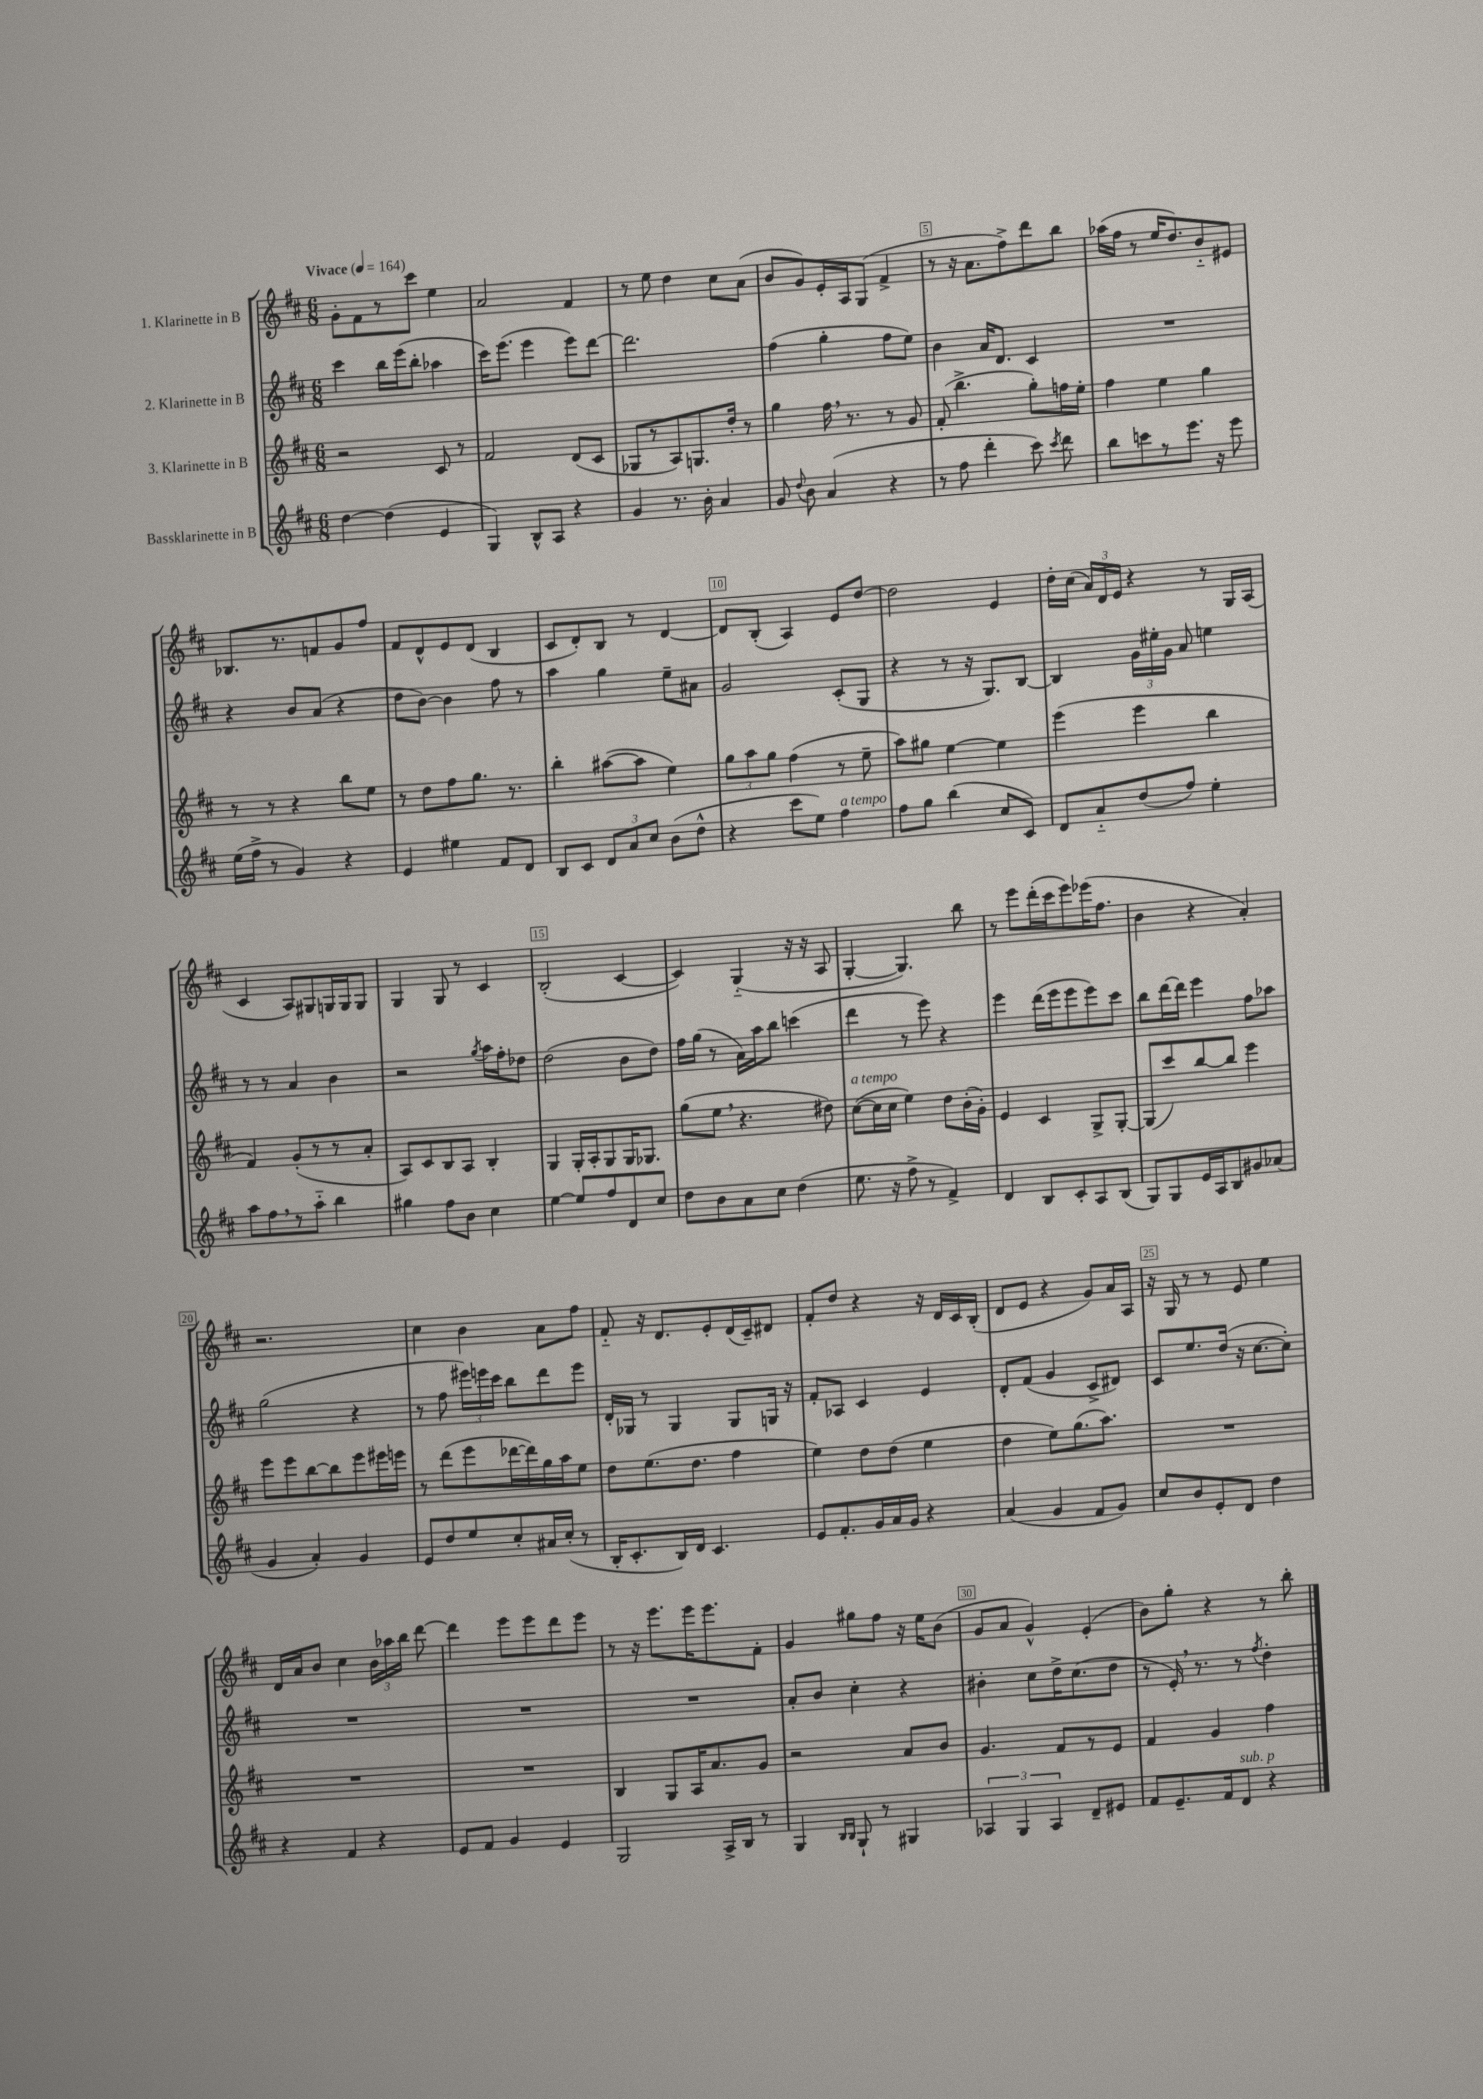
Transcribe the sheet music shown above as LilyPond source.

<<
\new StaffGroup <<
\new Staff = "s0" \with { instrumentName = "1. Klarinette in B" } {
    \clef treble \key d \major \numericTimeSignature \time 6/8 \tempo "Vivace" 4 = 164
    \autoBeamOff g'8[-. fis'8 r8 cis'''8] e''4 |
    a'2 fis'4 |
    r8 e''8 d''4 cis''8[ a'8]( |
    b'8[ g'8) e'16-. a16 g8]( fis'4-> |
    r8 r16 a'8.[ fis''8->) d'''8 b''8] |
    aes''16[( fis''16] r8 e''16[ d''8.) b'8-_ eis'8] |
    bes8.[ r8. f'8 g'8 fis''8] |
    fis'8[ d'8-^ e'8 d'8]( b4 |
    cis'8[ d'8-.) b8] r8 d'4~ |
    d'8[ b8]-.( a4) e'8[ d''8]~ |
    d''2 e'4 |
    d''16[-. cis''16]( \tuplet 3/2 { a'16[) d'16 e'16] } r4 r8 g16[ a16]( |
    cis'4 a8[) gis8 g16 g16 g8] |
    g4 g8 r8 cis'4 |
    b2-.( cis'4~ |
    cis'4) g4-_( r16 r16 a8 |
    g4~-. g4.) b''8 |
    r8 e'''8[ d'''16-.( cis'''16 e'''8) ees'''16( fis''8.] |
    b'4 r4 a'4-.) |
    r2. |
    cis''4 b'4 a'8[ fis''8] |
    fis'8-_ r16 d'8.[ e'8-. d'16( cis'16--) dis'8] |
    fis'8[-. d''8] r4 r16 d'16[ cis'16 b16]-.( |
    d'8[ e'8] r4 g'8[) a'16 a16] |
    r16 g16 r8 r8 e'8 e''4 |
    d'16[ a'16 b'8] cis''4 \tuplet 3/2 { b'16[ aes''16 b''16] } d'''8~ |
    d'''4 e'''8[ e'''8 d'''8 e'''8] |
    r8 r16 e'''8.[ e'''16 e'''8. fis'8]-. |
    g'4 gis''8[ fis''8] r16 e''16[ b'8]( |
    g'8[ a'8] g'4-^) e'4-.( |
    b'8[) g''8]-. r4 r8 b''8-. \bar "|." |
}
\new Staff = "s1" \with { instrumentName = "2. Klarinette in B" } {
    \clef treble \key d \major \numericTimeSignature \time 6/8
    \autoBeamOff cis'''4 b''16[ e'''16( b''8]-. aes''4 |
    cis'''16[) e'''8.]( e'''4 e'''8[) d'''8]~ |
    d'''2. |
    fis''4( g''4-. fis''8[ e''8]) |
    b'4 a'16[ d'8.] cis'4 |
    R2. |
    r4 b'8[ a'8]( r4 |
    d''8[ b'8]~) b'4 fis''8 r8 |
    a''4 g''4 e''8[-- ais'8] |
    g'2 cis'8[-.( g8] |
    r4 r8 r16 g8.[) b8]~ |
    b4 \tuplet 3/2 { g'16[ eis''16-. g'16] } a'8 e''4 |
    r8 r8 a'4 b'4 |
    r2 \acciaccatura { g''8 } a''16[ fis''16-. des''8] |
    d''2( b'8[ d''8]) |
    fis''16[ g''16]( r8 a'16[) a''16 b''8] c'''4( |
    d'''4 r8 e'''8) r4 |
    e'''4 d'''16[( e'''16 e'''8 e'''8) cis'''8] |
    b''8[ d'''16~ d'''16] e'''4 fis''8[ aes''8] |
    g''2( r4 |
    r8 fis''8 \tuplet 3/2 { eis'''16[) e'''16 cis'''16] } b''8[ d'''8 e'''8] |
    d'16[-. ges16] r8 ges4 ges8[ g16] r16 |
    fis'8[-. aes8] cis'4 e'4 |
    d'8[-. fis'8]( g'4 cis'8[-> dis'8]) |
    cis'8[ e''8. d''16]( r16 cis''8.[~ cis''8]-.) |
    R2. |
    R2. |
    R2. |
    a'8[-. b'8] cis''4-. r4 |
    bis'4-. cis''8[ d''16-> cis''8.( d''8] |
    r8 e'16-.) \breathe r8. r8 \acciaccatura { fis''8 } d''4-. \bar "|." |
}
\new Staff = "s2" \with { instrumentName = "3. Klarinette in B" } {
    \clef treble \key d \major \numericTimeSignature \time 6/8
    \autoBeamOff r2 cis'8 r8 |
    fis'2 d'8[( cis'8] |
    ges8[ r8 a8) g8. d''16]-. r8 |
    g''4 fis''16 \breathe r8. r8 g'8 |
    fis'8-.( b''4.-> g''8[-.) f''16 e''16]-. |
    fis''4 e''4 g''4 |
    r8 r8 r4 b''8[ e''8] |
    r8 d''8[ fis''8 g''8.] r8. |
    b''4-. ais''8[~( ais''8] e''4) |
    \tuplet 3/2 { g''8[ a''8 g''8] } fis''4( r8 e''8-- |
    a''8[) gis''8] e''4~ e''4 |
    e'''4( e'''4 b''4 |
    fis'4) g'8[-.( r8 r8 a'8]-. |
    a8[) cis'8 b8 a8] b4-. |
    g4 g16[-. a16-. g8 g16 ges8.] |
    g''8[( e''8] \breathe r4. dis''8) |
    cis''8[~^\markup { \italic "a tempo" }( cis''16 cis''16] e''4) d''8[ b'16-.( g'16]-.) |
    e'4 cis'4 g8[-> g8]~-. |
    g8[( cis'''8) b''8~ b''8] e'''4 |
    e'''8[ e'''8 b''8~ b''8 e'''8 eis'''16 e'''16] |
    r8 d'''8[( e'''8 des'''16~ des'''16) g''16 a''16 e''8] |
    d''8[ e''8.( d''8.] fis''4 |
    e''4) d''8[ d''8]( e''4 |
    d''4 e''8[) g''8.( a''8.]) |
    R2. |
    R2. |
    R2. |
    b4 g8[ a16 a'8. g'8] |
    r2 a'8[ b'8] |
    g'4. fis'8[ r8 e'8] |
    fis'4 g'4 fis''4 \bar "|." |
}
\new Staff = "s3" \with { instrumentName = "Bassklarinette in B" } {
    \clef treble \key d \major \numericTimeSignature \time 6/8
    \autoBeamOff d''4~ d''4( e'4 |
    g4) b8[-^ a8] r4 |
    g'4 r8. b'16-. a'4 |
    g'8 \appoggiatura { d''8 } b'8 a'4( r4 |
    r8 fis''8 d'''4-. cis'''8) \acciaccatura { cis'''8 } d'''8 |
    b''8[ c'''8 r8 e'''8.] r16 e'''8 |
    e''16[( fis''16]-> r8 g'4) r4 |
    e'4 eis''4 fis'8[ d'8] |
    b8[ cis'8] \tuplet 3/2 { d'8[ a'8 cis''8] } b'8[( d''8]-^ |
    r4 cis'''8[ e''8]) fis''4^\markup { \italic "a tempo" } |
    fis''8[ g''8] b''4( cis''8[ cis'8]) |
    d'8[ a'8-_ d''8( fis''8]) e''4-. |
    a''8[ fis''8 \breathe r8 a''8]-_ b''4 |
    gis''4 fis''8[ b'8] cis''4 |
    e''4~ e''8[ fis''8 d'8 cis''8] |
    d''8[ b'8 a'8 cis''8] d''4( |
    e''8. r16 fis''8-> r8 fis'4->) |
    d'4 b8[ cis'8-. a8 b8]( |
    g8[) g8 e'16 a16 b8 gis'8 aes'8]( |
    g'4 a'4-.) g'4 |
    e'8[ d''8 e''8 cis''8-. ais'16 cis''16]-.( r8 |
    b16[-. cis'8.-. b16) d'16] cis'4. |
    e'8[ fis'8.-. g'16 a'16 g'16] r4 |
    a'4( g'4 fis'8[ g'8]) |
    cis''8[ b'8 e'8-. d'8] d''4 |
    r4 fis'4 r4 |
    e'8[ fis'8] g'4 e'4 |
    g2 a16[-> b16] r8 |
    g4 \grace { b16[ b16] } g8-! r8 gis4 |
    \tuplet 3/2 { aes4 g4 aes4 } d'8[-- eis'8] |
    fis'8[ e'8.-- fis'16 d'8]^\markup { \italic "sub. p" } r4 \bar "|." |
}
>>
>>
\layout { \context { \Score \override BarNumber.break-visibility = ##(#f #t #t) barNumberVisibility = #(every-nth-bar-number-visible 5) \override BarNumber.stencil = #(make-stencil-boxer 0.1 0.3 ly:text-interface::print) } }
